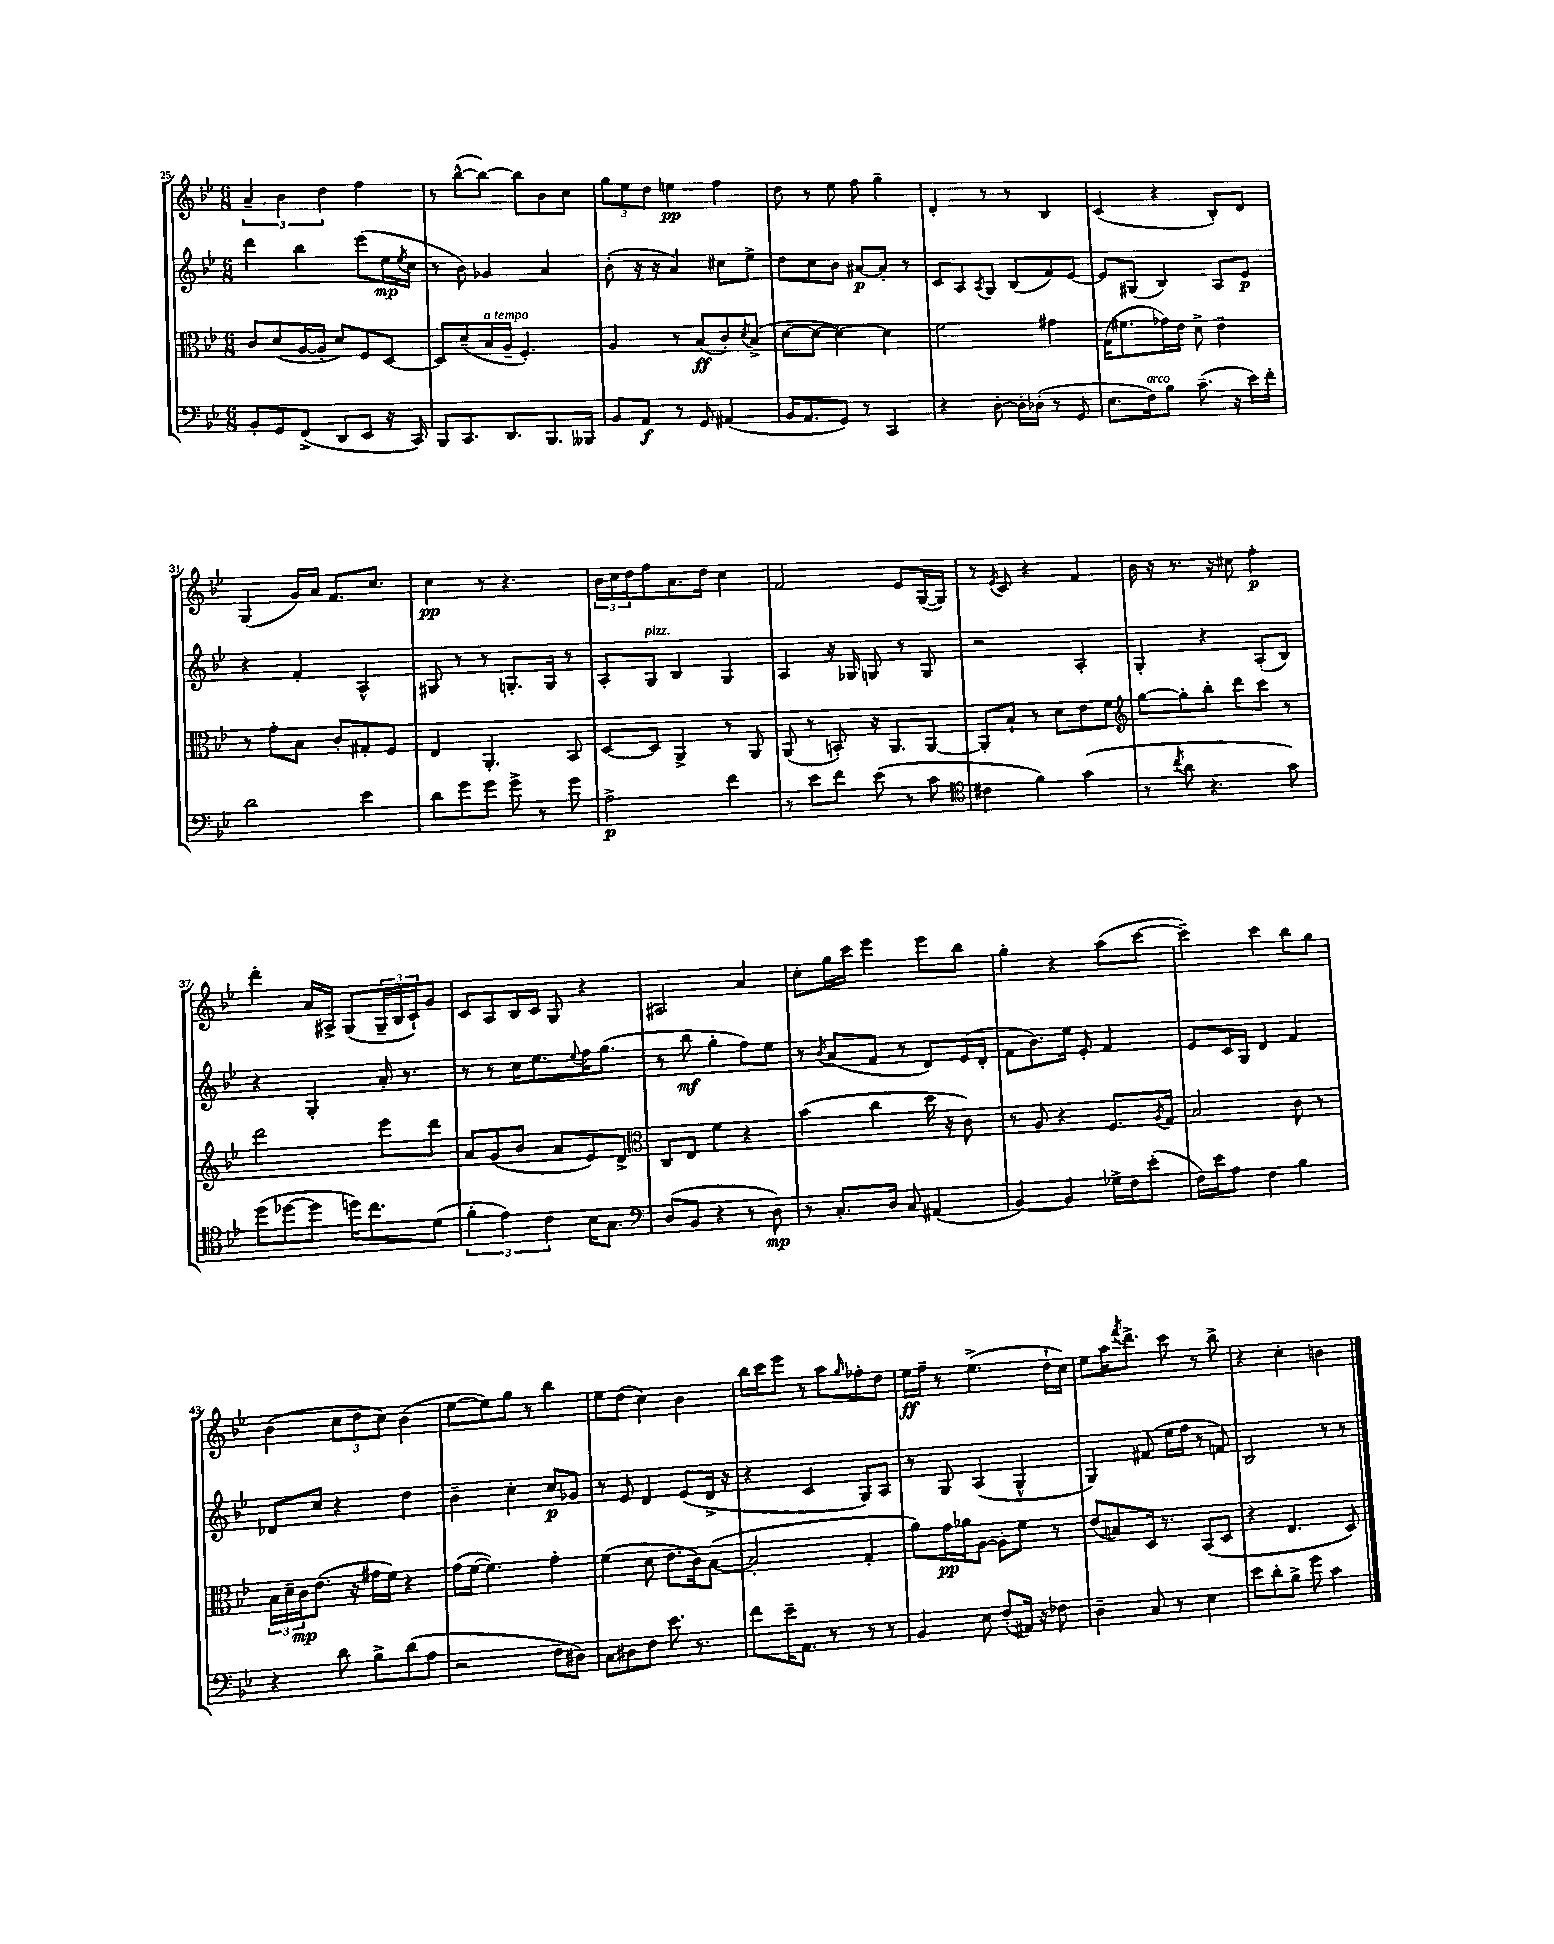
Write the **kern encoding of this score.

**kern	**kern	**kern	**kern
*staff4	*staff3	*staff2	*staff1
*clefF4	*clefC3	*clefG2	*clefG2
*k[b-e-]	*k[b-e-]	*k[b-e-]	*k[b-e-]
*M6/8	*M6/8	*M6/8	*M6/8
8BB-'/L	8c/L	4ddd\	6a~/
8GG/	(8d/	.	.
.	.	.	6b-\
(8FF^/J	[16A/L	4bb-\	.
.	16A'/]JJ	.	.
.	.	.	6dd\
8DD/L	8d/L)	.	.
8EE-/J	8F/	(8eee-\L	4ff\
16r	[8D/J	16ee-\L	.
.	.	8qee-/	.
16CC/)	.	16cc\JJ	.
=	=	=	=
8BBB-/L	8D/]L	8r	8r
8.CC/	(8d~/	8b-\)	([8bb-^^\L
.	16B-/L	4g-/	8bb-\_J)
8.DD/	16A~/JJ	.	.
.	4.F'/)	.	8bb-\]L
8.BBB-/	.	4a/	8b-\
.	.	.	8cc\J
16BBB--/Jk	.	.	.
=	=	=	=
8BB-/L	4A/	(8b-'\	12gg\L
.	.	.	12ee-\
8AA/J	.	16r	.
.	.	.	12dd\J
.	.	16r	.
8r	8r	4a/)	4ee\
8GG/	(8B-/L	.	.
(4AA#/	8c'/)	8cc#\L	4ff\
.	8qd/	.	.
.	(8B-^/J	8ee-^\J	.
=	=	=	=
16BB-/LK	[8d\L	8dd\L	8dd\
8.AA/	.	.	.
.	8d\_J	8cc\	8r
8GG/J)	4d\_)	8b-\J	8ee-\
8r	.	[8a#/L	8ff\
4CC/	4d\]	8a#'/]J	4gg~\
.	.	8r	.
=	=	=	=
4r	2f\	8c/L	4d'/
.	.	8A/	.
.	.	8qA/	.
[8D'\	.	8G/J	8r
16D'\]LL	.	(8B-/L	8r
(16D-'\JJ	.	.	.
8r	4g#\	8f/)	4B-/
8GG/	.	[8e-/J	.
=	=	=	=
8.E-\L	(16G\LK	8e-/]L	(4c/
.	8.f#\	.	.
.	.	(8G#/J	.
16F\k)	.	.	.
8B-\J	16g-\L)	4B-/)	4r
.	16e-\JJ	.	.
(8.c~\	8d^\	.	.
.	4e-~\	8A/L	8B-'/L)
16r	.	.	.
16e-\LL)	.	8e-/J	8d/J
16f'\JJ	.	.	.
=	=	=	=
2d\	8r	4r	(4G/
.	8g'\L	.	.
.	8B-\J	4f'/	16g/LL)
.	.	.	16a/JJ
.	8c'/L	.	8.f/L
4e-\	8G#'/	4A^^/	.
.	.	.	8.cc/J
.	8F/J	.	.
=	=	=	=
8d\L	4E-/	8G#/	4cc\
8g\	.	8r	.
8g\J	4.AA'/	8r	8r
8g^\	.	8.G'/L	4.r
8r	.	.	.
.	.	16G/Jk	.
8g\	8BB-/	8r	.
=	=	=	=
2A^\	[8D/L	8A'/L	24b-\LL
.	.	.	24cc\
.	.	.	24dd\J
.	8D/]J	8G/J	8ff\
.	4AA^/	4B-/	8.a\
.	.	.	16dd\Jk
4f\	8r	4G/	4cc\
.	8AA/	.	.
=	=	=	=
8r	(8AA/	4A/	2f/
8e-\L	8r	.	.
8f\J	8BB'/)	16r	.
.	.	16G-/	.
(8e-\	16r	8G/	.
.	8.AA/L	.	.
8r	.	8r	8e-/L
8c\	[8AA/J	8G/	([16G/L
.	.	.	16G/]JJ)
=	=	=	=
*clefC4	*	*	*
4c#\	8AA'/]L	2r	8r
.	.	.	8qe-/
.	8B-`/J	.	8c/
4f\)	8r	.	4r
.	8d\L	.	.
(4g\	8e-\	4A'/	4f/
.	8f\J	.	.
=	=	=	=
*	*clefG2	*	*
8r	[8gg\L	4G'/	16b-\
.	.	.	16r
8qcc/	.	.	.
8a\	8gg'\]	.	8.r
4.r	8bb-'\J	4r	.
.	.	.	16r
.	8ddd\L	.	8cc#\
.	8ccc\J	(8A'/L	4ff'\
8g\)	8r	8B-/J)	.
=	=	=	=
(8dd\L	2ddd\	4r	4ddd'\
[8dd-\	.	.	.
8dd-\]J	.	4G'/	16a/LL
.	.	.	16A#^/JJ
16dd\LK)	.	.	(8G/L
8.cc\	.	.	.
.	8eee-\L	16a'/	24G~/L
.	.	.	24B-/
.	.	8.r	.
.	.	.	24c`/J)
(8d\J	8ddd\J	.	8g/J
=	=	=	=
6f'\	8a/L	8r	8c/L
.	(8g/	8r	8A/
6e-\)	.	.	.
.	8b-/J	16cc\LK	16B-/L
.	.	8.ee-\	16c/JJ
6c\	.	.	.
.	8a/L	.	8G/
.	.	8qqee-/	.
16B-\LK	8e-/)	16ff\K	4r
8.G\J	.	(8.gg\J	.
.	8d^/J	.	.
=	=	=	=
*clefF4	*clefC3	*	*
(8D/L	8C/L	8r	2A#/
8BB-/J	8E-/J	8bb-\	.
4r	4f\	4gg'\	.
8r	4r	8ff\L)	4a/
8D\)	.	8ee-\J	.
=	=	=	=
8r	(4b-\	8r	8cc'\L
.	.	8qb-/	.
8.C'/L	.	(8a/L	16gg\L
.	.	.	16ccc\JJ
.	4cc\	8f/J	4eee-\
16D/Jk	.	.	.
8C/	.	8r	.
(4AA#/	16dd\	8d/L)	8eee-\L
.	16r	.	.
.	8c\)	(16e-/L	8bb-\J
.	.	16d'/JJ	.
=	=	=	=
[4BB-/)	8r	8f\L	4gg'\
.	8A/	8.b-\)	.
4BB-/]	4r	.	4r
.	.	16ee-\Jk	.
.	.	8e-'/	.
16G-^\LL	8.F/L	4f/	(8aa\L
16F\J	.	.	.
(8e-'\J	.	.	[8ccc\J
.	8qA/	.	.
.	16G/Jk	.	.
=	=	=	=
16F\LL)	2B-/	8e-/L	4ccc~\])
16e-\J	.	.	.
8A\J	.	16c/L	.
.	.	16G/JJ	.
4F\	.	4d/	4ccc\
4B-\	8c\	4f/	8bb-\L
.	8r	.	8gg\J
=	=	=	=
4r	24B-\LL	8d-/L	(4b-\
.	24d~\	.	.
.	24c\J	.	.
.	(8.e-\J	8cc/J	.
8d\	.	4r	12cc\L
.	16r	.	.
.	.	.	12dd\
8B-^\L	16g#\LL	.	.
.	.	.	12cc\J)
.	16f\JJ)	.	.
(8d\	4r	4dd\	(4b-\
8A\J	.	.	.
=	=	=	=
2r	(16g\LL	4b-~\	[8ee-\L
.	[16f\JJ	.	.
.	4.f\])	.	8ee-\])
.	.	4cc'\	8gg\J
.	.	.	8r
8F\L	4g'\	8cc/L	4bb-\
8D#\J)	.	8g-/J	.
=	=	=	=
8C\L	(4f\	8r	8ee-\L
8D#\	.	8e-/	(8dd\J
8F\J	8d\	4d/	4cc\)
8.e-\	8.e-\L	.	.
.	.	(8e-/L	4b-\
8.r	16c\k)	.	.
.	([8B-\J	16d^/Jk	.
.	.	16r	.
=	=	=	=
8f\L	2B-'/]	4r	16bb-\LL
.	.	.	16ccc\J
16e-~\K	.	.	8eee-\J
8.AA\J	.	.	.
.	.	4c/	8r
8r	.	.	8aa\L
.	.	.	16qqgg/
8r	4G'/	8G/L)	8ff-'\
8r	.	8A/J	8dd\J
=	=	=	=
4BB-/	8a\L)	8r	16ee-\LL
.	.	.	16ff~\JJ
.	16g\L	8G/	8r
.	16a-\J	.	.
8E-\	[8A\J	(4A/	(4.ee-^\
(8F'/L	8A'\]L	.	.
16AA#/Jk)	8f\J	4G^^/	.
16r	.	.	.
8F-\	8r	.	16dd`\LL
.	.	.	16cc\JJ)
=	=	=	=
4D~\	(8e-/L	4G/)	8ee-\L
.	8B/)	.	16aa\K
.	.	.	8qfff/
.	.	.	8.ddd^\J
8C/	16D/Jk	(8f#/	.
.	8.r	.	.
8r	.	16ee-\LL	8ccc\
.	.	16ff\JJ	.
4E-\	(8BB-/L	8r	8r
.	8D/J	8f/)	8bb-^\
=	=	=	=
8e-\L	4r	2B-/	4r
8d'\	.	.	.
8B-^\J	4.E-/	.	4cc'\
8g\	.	.	.
4c\	.	8r	4b\
.	8D/)	8r	.
==	==	==	==
*-	*-	*-	*-
